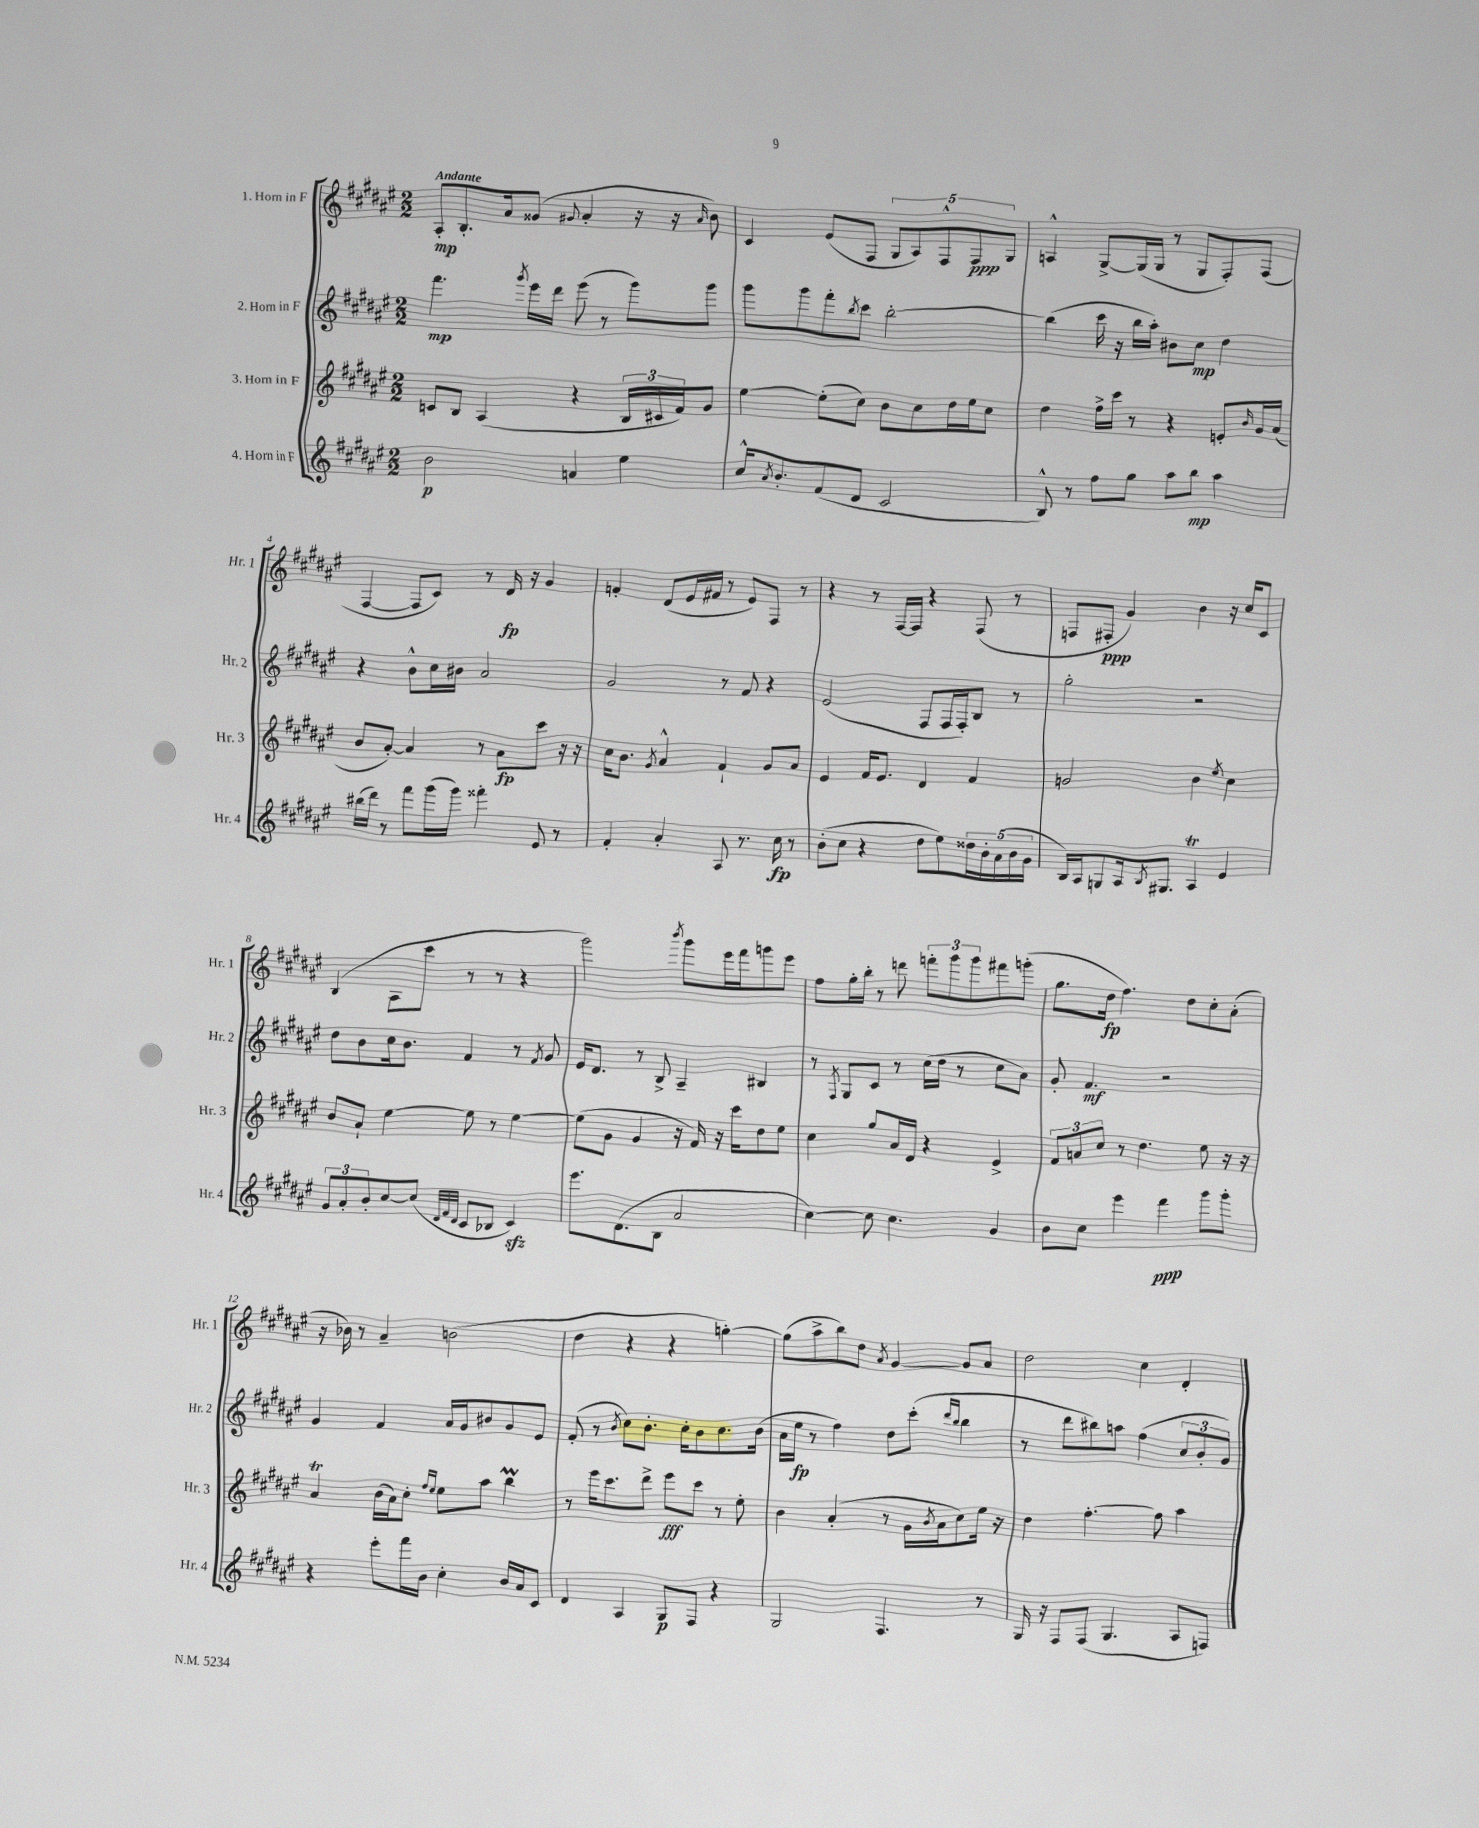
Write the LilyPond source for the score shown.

<<
\new StaffGroup <<
\new Staff = "s0" \with { instrumentName = "1. Horn in F" shortInstrumentName = "Hr. 1" } {
    \clef treble \key fis \major \numericTimeSignature \time 2/2 \tempo "Andante"
    ais8-.\mp b8.-. ais'16 gisis'8( \appoggiatura { gis'8 } ais'4-. r16 r16 \grace { ais'16 } b'8) |
    cis'4 eis'8( fis8 \tuplet 5/4 { gis8 ais8) fis8-^ fis8\ppp gis8 } |
    a4-^ gis8~-> gis16( gis16 r8 gis8 fis8-.) fis8( |
    fis4~ fis8 cis'8) r8 dis'16\fp r16 gis'4 |
    f'4-. dis'8( eis'16 fis'16 r8 eis'8) fis8 r8 |
    r4 r8 fis16~ fis16 r4 fis8( r8 |
    f8 fis8-.\ppp gis'4) b'4 r16 cis''16 cis'8 |
    b4( ais8 cis'''8 r8 r8 r4 |
    gis'''2) \acciaccatura { b'''8 } gis'''8 eis'''16 fis'''16 g'''8 eis'''8 |
    fis''8 gis''16-. b''16-. r8 d'''8 \tuplet 3/2 { f'''8-. gis'''8 gis'''8 } fis'''8 g'''8-.( |
    gis''8. dis''16\fp fis''4.) dis''8 cis''8-. ais'8-.( |
    r16 bes'16) r8 ais'4-- b'2( |
    dis''4 r4 r4 g''4~-.) |
    g''8( ais''8-> b''8) dis''8 \acciaccatura { ais'8 } gis'4~ gis'8 ais'8 |
    dis''2 cis''4 dis'4-. \bar "|." |
}
\new Staff = "s1" \with { instrumentName = "2. Horn in F" shortInstrumentName = "Hr. 2" } {
    \clef treble \key fis \major \numericTimeSignature \time 2/2
    fis'''4.\mp \acciaccatura { gis'''8 } eis'''16 dis'''16 eis'''8( r8 gis'''8) gis'''8 |
    gis'''8 gis'''8 fis'''8-. \acciaccatura { b''8 } cis'''8 b''2~-. |
    b''4( cis'''16 r16 b''16 ais''16-.) bis'8 cis''8\mp dis''4 |
    r4 b'8-^ cis''16 bis'16 ais'2 |
    gis'2 r8 fis'8 r4 |
    eis'2( fis8 fis16 fis16-.) b8 r8 |
    gis''2-. r2 |
    dis''8 b'8 cis''16 b'8. fis'4 r8 \acciaccatura { fis'8 } gis'8 |
    eis'16 dis'8. r8 b8-> ais4-- bis4 |
    r8 \acciaccatura { fis8 } gis8 cis'8 r8 cis''16( dis''16 r8 cis''8 ais'8) |
    gis'8-. fis'4.\mf r2 |
    gis'4 fis'4 ais'16 gis'16 bis'8 gis'8 eis'8 |
    fis'8-.( r8 \acciaccatura { b'8 } cis''8) b'8.-. cis''16-. b'8 cis''8. b'16( |
    ais'16 eis''16\fp r8 fis''4) dis''8 cis'''8-.( \grace { dis'''16 b''16 } b''4 |
    r8 dis'''8 bis''8) a''8 fis''4( \tuplet 3/2 { cis''8 b'8-. gis'8) } \bar "|." |
}
\new Staff = "s2" \with { instrumentName = "3. Horn in F" shortInstrumentName = "Hr. 3" } {
    \clef treble \key fis \major \numericTimeSignature \time 2/2
    c'8 b8 ais4( r4 \tuplet 3/2 { b16 cis'16 fis'16) } gis'8 |
    eis''4~ eis''8-.( cis''8) b'8 cis''8 dis''16 eis''16 cis''8 |
    dis''4 fis''16-> cis'''16 r8 r4 e'8-. \grace { b'16 } gis'16 ais'16( |
    b'8 ais'8~-.) ais'4 r8 ais'8\fp cis'''8 r16 r16 |
    cis''16 b'8. \acciaccatura { gis'8 } ais'4-^ fis'4-! gis'8 ais'8 |
    eis'4 fis'16 eis'8. dis'4 fis'4 |
    g'2 b'4 \acciaccatura { eis''8 } cis''4 |
    b'8 ais'8-! eis''4~ eis''8 r8 eis''4~ |
    eis''8( gis'8 gis'4 r16 fis'16) r16 cis'''16 dis''8 eis''8 |
    cis''4 gis''8 ais'16 dis'16 r4 eis'4-> |
    \tuplet 3/2 { fis'8 a'8 cis''8 } r8 dis''4. eis''8 r16 r16 |
    ais'4\trill b'16( ais'16) cis''8-. \grace { fis''16 eis''16 } eis''8 ais''8 b''4\prall |
    r8 eis'''16 cis'''8. dis'''8-> eis'''8\fff cis'''8 r8 eis''8-. |
    b'4 ais'4-.( r8 gis'16 \acciaccatura { b'8 } ais'16 cis''8) eis''16 r16 |
    dis''4 fis''4.~-. fis''8 ais''4 \bar "|." |
}
\new Staff = "s3" \with { instrumentName = "4. Horn in F" shortInstrumentName = "Hr. 4" } {
    \clef treble \key fis \major \numericTimeSignature \time 2/2
    b'2\p a'4 eis''4 |
    cis''16-^ \acciaccatura { ais'8 } b'8.-. fis'8( dis'8 cis'2 |
    b8-^) r8 fis''8 gis''8 ais''8 b''8\mp ais''4 |
    bis''16( dis'''16) r8 fis'''8 gis'''16( gis'''16) fisis'''4-. eis'8 r8 |
    fis'4-. ais'4-. ais8 r8. cis''16\fp r8 |
    b'8-.( cis''8 r4 dis''8 eis''8) \tuplet 5/4 { disis''16 b'16-. ais'16( b'16 gis'16 } |
    b16) ais16 g8 ais16 \acciaccatura { b8 } gis8. ais4\trill eis'4 |
    \tuplet 3/2 { gis'8 ais'8-. b'8-. } cis''8~ cis''8( \grace { dis'32 fis'32 dis'32 } cis'8 bes8 cis'4\sfz) |
    eis'''8. dis'8.( b8 ais'2 |
    cis''4~) cis''8 cis''4. gis'4 |
    b'8 cis''8 eis'''4 fis'''4\ppp gis'''8 gis'''8-. |
    r4 eis'''8-. fis'''16 b'16 cis''4-. b'16 ais'16 cis'8 |
    dis'4 ais4 gis8\p fis8 r4 |
    gis2 fis4. r8 |
    gis16 r16 fis8 fis8( gis4. ais8 f8) \bar "|." |
}
>>
>>
